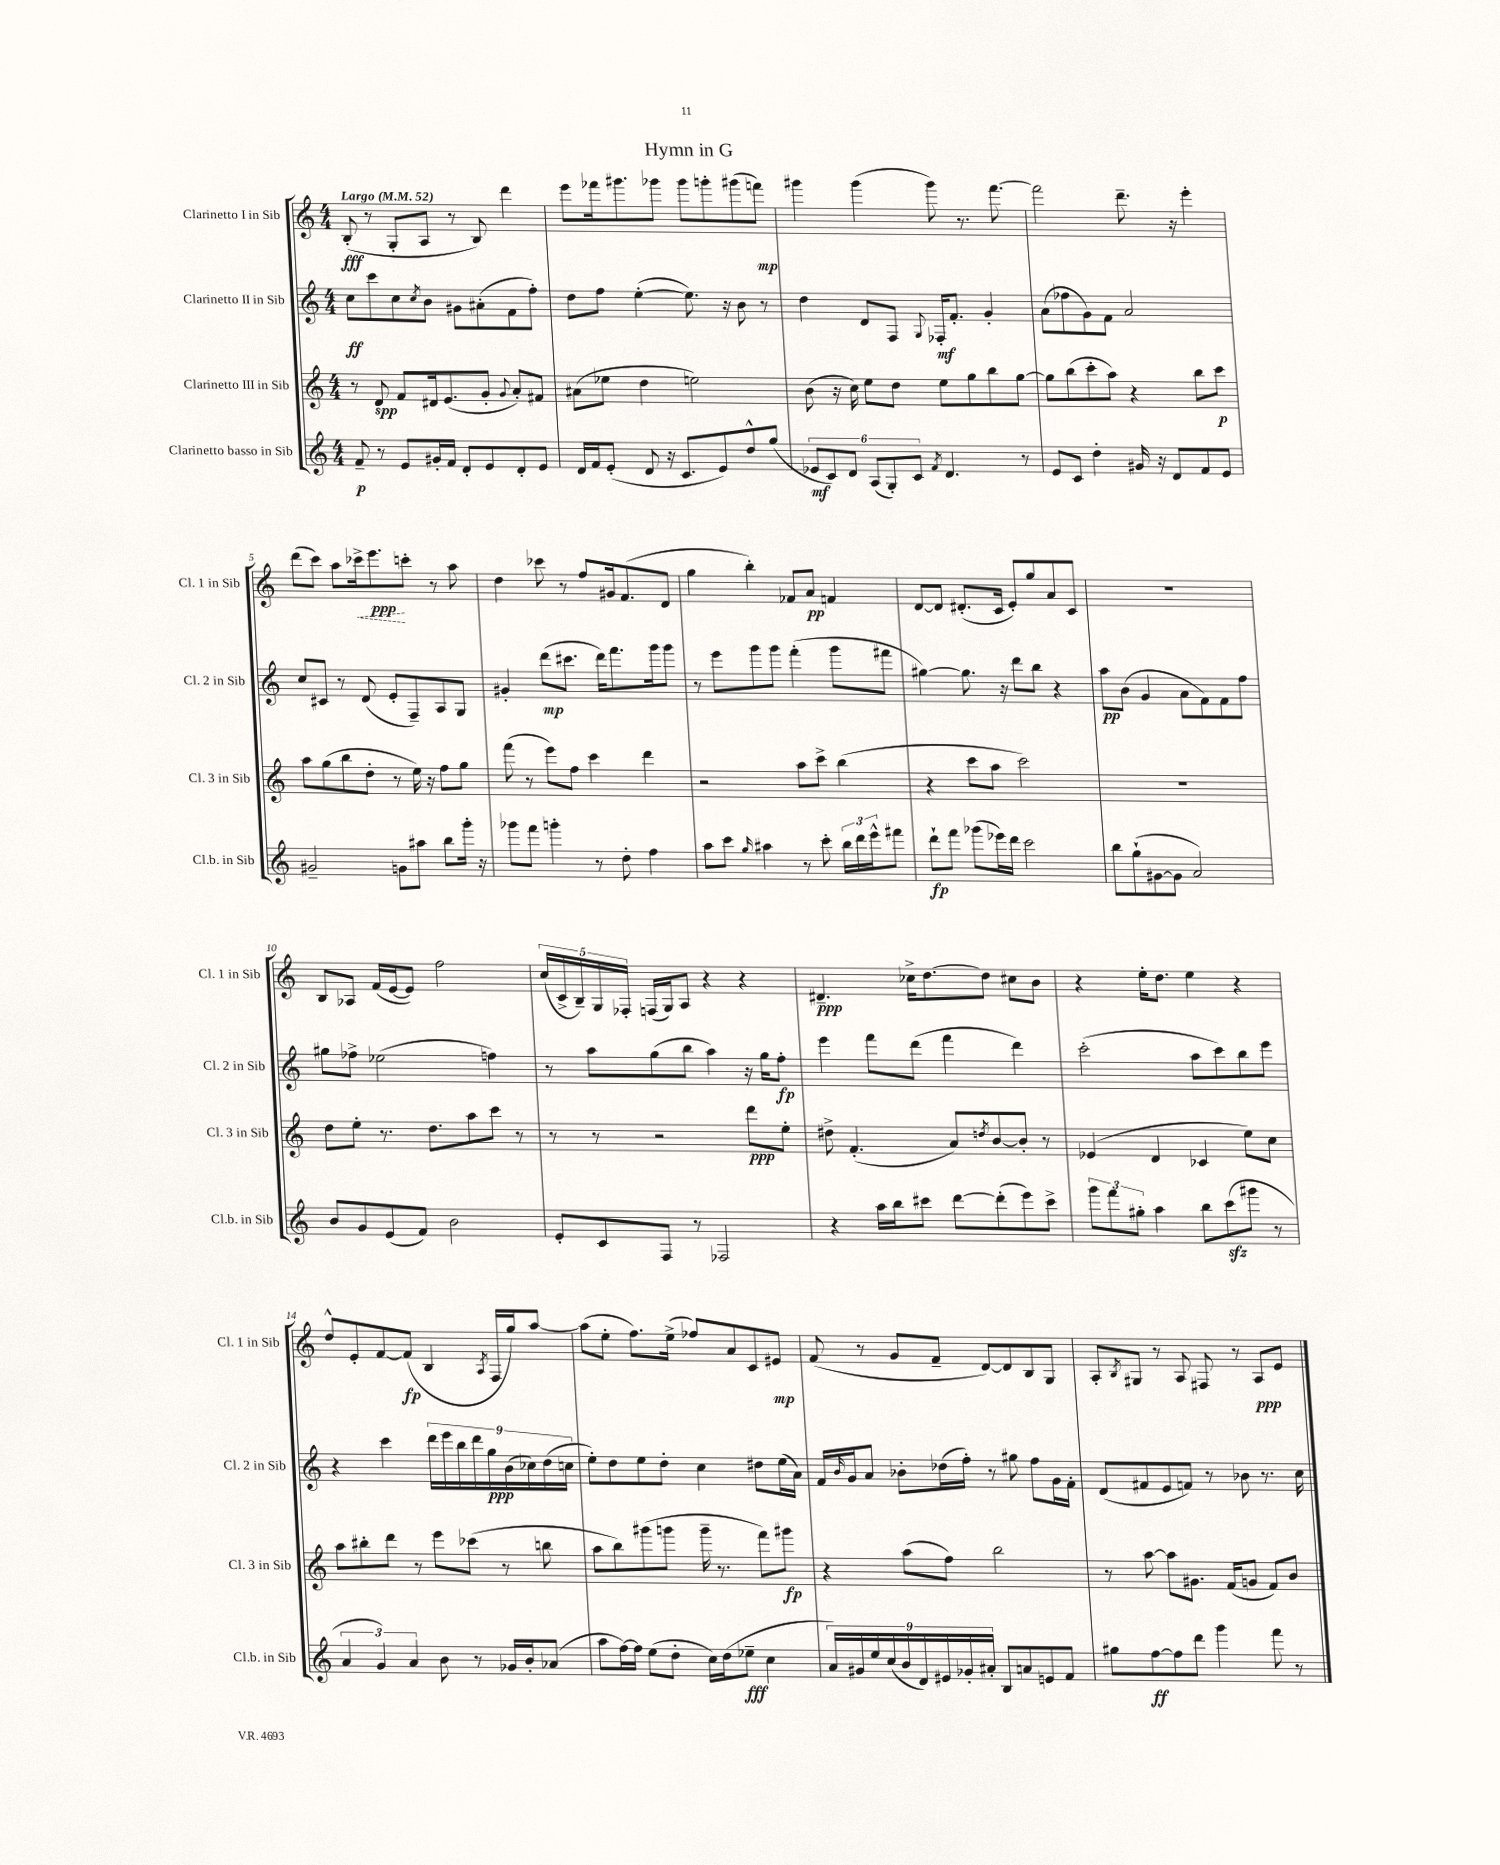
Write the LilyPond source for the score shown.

\header { title = "Hymn in G" }
<<
\new StaffGroup <<
\new Staff = "s0" \with { instrumentName = "Clarinetto I in Sib" shortInstrumentName = "Cl. 1 in Sib" } {
    \clef treble \key c \major \numericTimeSignature \time 4/4 \tempo "Largo" 4 = 52
    b8-.\fff( r8 g8-. a8 r8 b8) d'''4 |
    e'''8 fes'''16 gis'''8. ges'''8 ges'''8 g'''8-. gis'''8( f'''8\mp) |
    gis'''4 gis'''4( gis'''8) r8. f'''8.~ |
    f'''2 d'''8.-- r16 e'''4-. |
    d'''8( c'''8) a''8 \once \override Hairpin.style = #'dashed-line ces'''16->\< e'''8.\ppp\! c'''8-. r8 a''8 |
    d''4 ces'''8 r8 f''8 gis'16 f'8.( d'8 |
    g''4 b''4-.) fes'8 a'8\pp f'4 |
    d'8~ d'8 dis'8.-.( c'16 e'8-.) g''8 a'8 c'8 |
    R1 |
    b8 aes8 f'16( e'16~ e'8) f''2 |
    \tuplet 5/4 { c''16( c'16-> b16--) g16 fes16-. } f16( g16) a8 r4 r4 |
    dis'4.--\ppp ces''16-> d''8.~ d''8 cis''8 b'8 |
    r4 e''16-. d''8. e''4 r4 |
    d''8-^ e'8-. f'8~ f'8\fp( b4 \acciaccatura { a8 } f16 g''16) a''8~ |
    a''8( e''8-. f''8.) e''16->( fes''8) a'8 c'8 eis'8\mp |
    f'8( r8 g'8 f'8-- d'8~) d'8 b8 g8 |
    a8-. \acciaccatura { b8 } gis8 r8 a8 fis8 r8 a8\ppp e'8 \bar "|." |
}
\new Staff = "s1" \with { instrumentName = "Clarinetto II in Sib" shortInstrumentName = "Cl. 2 in Sib" } {
    \clef treble \key c \major \numericTimeSignature \time 4/4
    c''8\ff c'''8 c''8 \acciaccatura { c''8 } b'8 gis'8 ais'8-.( f'8 f''8-.) |
    d''8 f''8 e''4~-.( e''8.) r16 b'8 r8 |
    d''4 d'8 f8 \appoggiatura { g8 } fes16-.\mf f'8.-. g'4-. |
    a'8( fes''8 g'8) f'8 a'2 |
    c''8 cis'8 r8 d'8( e'8-. f8--) a8 g8 |
    gis'4-. d'''8\mp( cis'''8. d'''16) f'''8. g'''16 g'''8 |
    r8 e'''8 g'''8 g'''8 f'''4-.( g'''8 fis'''8 |
    gis''4~) gis''8. r16 d'''8 b''8 r4 |
    a''8\pp b'8( g'4 a'8 f'8) f'8 f''8 |
    gis''8 fes''8-> ees''2( f''4) |
    r8 a''8 g''8( b''8 a''4) r16 g''16 f''8-.\fp |
    e'''4 f'''8 d'''8( f'''4 d'''4) |
    c'''2-.( a''8 c'''8) b''8 e'''8 |
    r4 c'''4 \tuplet 9/8 { d'''16 e'''16 b''16 d'''16 g''16\ppp b'16( ces''16) d''16( c''16 } |
    e''8-.) d''8 e''8 d''8-. c''4 dis''8 e''16( a'16) |
    f'16 \grace { b'16 } g'16 a'8 bes'8-. des''16( f''16-.) r8 gis''8 f''8 g'16 f'16-. |
    d'8( fis'8 e'8 f'8) r8 bes'8 r8. c''16 \bar "|." |
}
\new Staff = "s2" \with { instrumentName = "Clarinetto III in Sib" shortInstrumentName = "Cl. 3 in Sib" } {
    \clef treble \key c \major \numericTimeSignature \time 4/4
    r8 d'8\spp f'8 dis'16 e'8.( g'8-. \appoggiatura { g'8 } a'8-.) fis'8 |
    ais'8( ees''8 d''4 e''2) |
    b'8( r16 c''16) e''8 d''8 e''8 g''8 b''8 g''8~ |
    g''8 b''8( c'''8-. a''8) r4 b''8 c'''8\p |
    a''8 g''8( b''8 d''8-. r8 e''16) r16 f''8 g''8 |
    f'''8( r8 e'''8) f''8 c'''4 d'''4 |
    r2 a''8 c'''8-> b''4( |
    r4 c'''8 a''8 c'''2) |
    R1 |
    d''8 e''8-. r8. d''8. a''8 c'''8 r8 |
    r8 r8 r2 d'''8\ppp e''8-. |
    dis''8-> f'4.-.( a'8) \acciaccatura { d''8 } b'8~ b'8-. r8 |
    ees'4( d'4 ces'4 e''8) c''8 |
    a''8 bis''8-. d'''8 r8 e'''8 ces'''8( r8 b''8 |
    a''8 b''8) gis'''8( g'''8 g'''16-- r8. f'''8) gis'''8\fp |
    r4 a''8( f''8) b''2 |
    r8 a''8~ a''8 gis'8. f'16( g'8 f'8) b'8 \bar "|." |
}
\new Staff = "s3" \with { instrumentName = "Clarinetto basso in Sib" shortInstrumentName = "Cl.b. in Sib" } {
    \clef treble \key c \major \numericTimeSignature \time 4/4
    f'8--\p r8 e'8 gis'16-. f'16 d'8-. e'8 d'8-. e'8 |
    d'16 f'16 e'8-.( d'8 r16 c'8. e'8) d''8-^ g''8( |
    \tuplet 6/4 { ees'8\mf c'8) d'8 a8( g8-.) c'8 } \acciaccatura { f'8 } d'4. r8 |
    e'8 c'8 d''4-. gis'16 r16 d'8 f'8 e'8 |
    gis'2-- g'8 ais''8 b''8 g'''16-. r16 |
    ges'''8 f'''8 g'''4-. r8 d''8-. f''4 |
    a''8 c'''8 \grace { g''16 } ais''4 r8 c'''8-. \tuplet 3/2 { b''16 d'''16 e'''16-^ } fis'''8 |
    d'''8-!\fp f'''8 ges'''8( ees'''16) d'''16 c'''2 |
    b''8 g''8-!( gis'8~ gis'8 a'2) |
    b'8 g'8 e'8( f'8) b'2 |
    e'8-. c'8 f8 r8 fes2 |
    r4 a''16 b''16 cis'''8 d'''8~ d'''8-.( e'''8) cis'''8-> |
    \tuplet 3/2 { g'''8 f'''8 gis''8-. } a''4 b''8 c'''8\sfz( gis'''8 r8 |
    \tuplet 3/2 { a'4 g'4) a'4 } b'8 r8 ges'16 b'16-. aes'8( |
    a''8 f''16~) f''16 e''8( d''8-. c''16) d''16( ees''8--\fff c''4 |
    \tuplet 9/8 { a'16) gis'16 e''16 c''16( b'16 d'16) eis'16 ges'16-. ais'16-. } b8 a'8 e'8 f'8 |
    gis''8 f''8~\ff f''8 d'''8 g'''4 f'''8 r8 \bar "|." |
}
>>
>>
